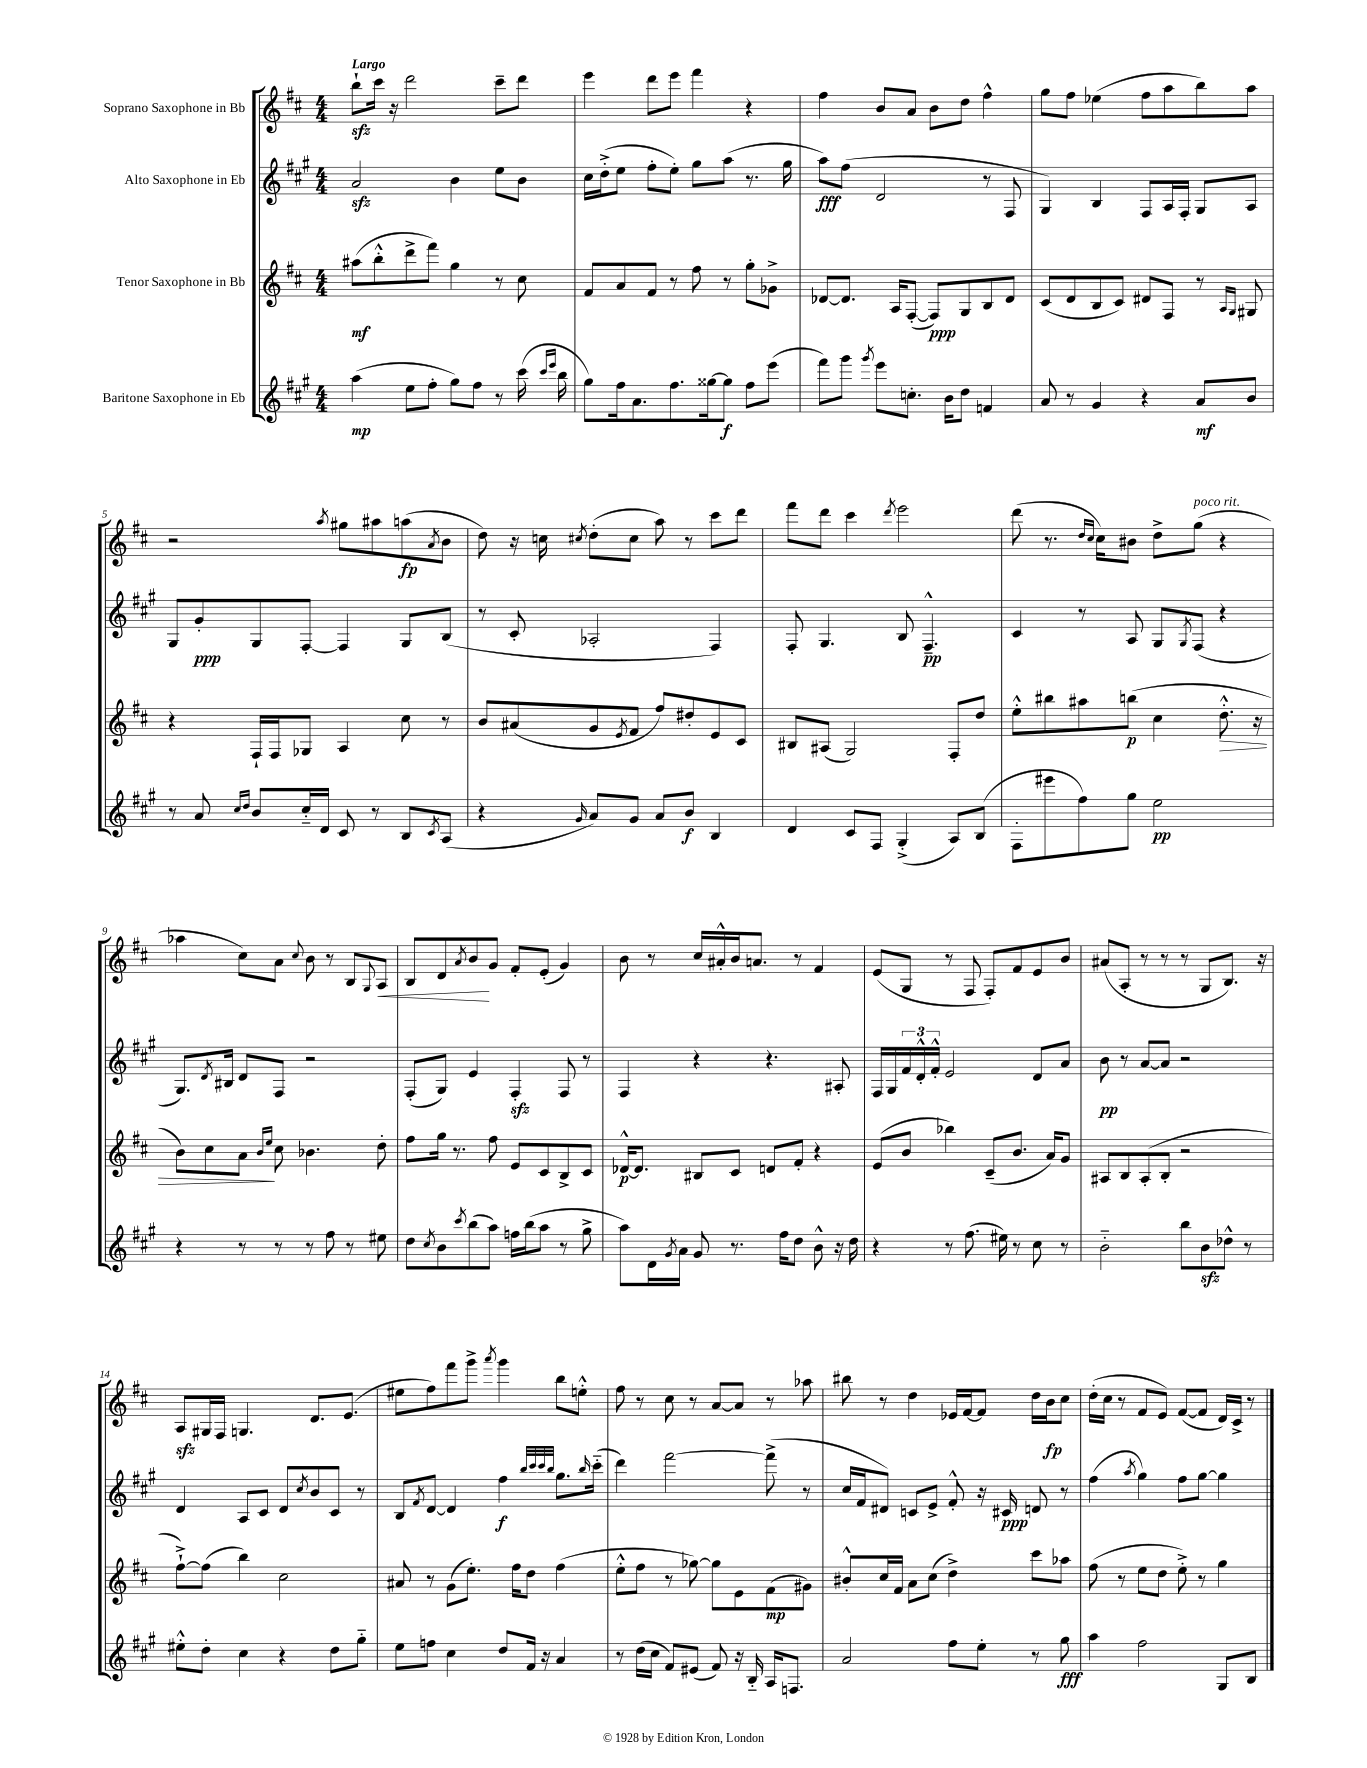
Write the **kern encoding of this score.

**kern	**kern	**kern	**kern
*staff4	*staff3	*staff2	*staff1
*clefG2	*clefG2	*clefG2	*clefG2
*k[f#c#g#]	*k[f#c#]	*k[f#c#g#]	*k[f#c#]
*M4/4	*M4/4	*M4/4	*M4/4
(4aa	(8aa#	2a	8bb`
.	8bb'^^	.	16ccc#
.	.	.	16r
8ee	8ddd^	.	2ddd
8ff#'	8fff#)	.	.
8gg#)	4gg	4b	.
8ff#	.	.	.
8r	8r	8ee	8ccc#~
(16ccc#	8cc#	8b	8ddd
16qqccc#	.	.	.
16qqeee	.	.	.
16bb	.	.	.
=	=	=	=
8gg#)	8f#	16cc#	4eee
.	.	(16dd'^	.
16ff#	8a	8ee	.
8.a	.	.	.
.	8f#	8ff#'	8ddd
8.ff#	8r	8ee')	8eee
.	8ff#	8gg#	4fff#
[16gg##	.	.	.
8gg##]	8r	(8aa	.
8ff#	8gg'	8.r	4r
(8eee	8g-^	.	.
.	.	16gg#	.
=	=	=	=
8fff#)	[8d-	8aa)	4ff#
8ggg#	8.d-]	(8ff#	.
8qggg#	.	.	.
8eee	.	2d	8b
.	16A	.	.
8.cc'	([8F#'	.	8a
.	8F#])	.	8b
16b	.	.	.
8dd	8G	.	8dd
4f	8B	8r	4ff#^^
.	8d-	8F#	.
=	=	=	=
8a	(8c#	4G#)	8gg
8r	8d	.	8ff#
4g#	8B	4B	(4ee-
.	8c#)	.	.
4r	8d#	8F#	8ff#
.	8F#	16A	8aa
.	.	16F#'	.
8a	8r	8G#	8bb)
.	16qqA	.	.
.	16qqG	.	.
8b	8G#	8A	8aa
=	=	=	=
8r	4r	8G#	2r
8a	.	8g#'	.
16qqcc#	.	.	.
16qqdd	.	.	.
8b	16F#`	8G#	.
.	16F#	.	.
16cc#'~	8G-	[8F#'	.
16d	.	.	.
.	.	.	8qaa
8c#	4A	4F#]	8gg#
8r	.	.	8aa#
8B	8cc#	8G#	(8aa
8qc#	.	.	8qa
(8A	8r	(8B	8b
=	=	=	=
4r	8b	8r	8dd)
.	(8a#	8c#'	16r
.	.	.	16cc
16qqg#	.	.	8qcc#
8a)	8g	2A-'	(8dd'
.	8qe	.	.
8g#	8f#	.	8cc#
8a	8ff#)	.	8aa)
8b	8dd#'	.	8r
4B	8e	4F#)	8ccc#
.	8c#	.	8ddd
=	=	=	=
4d	8B#	8F#'	8fff#
.	(8A#	4.G#	8ddd
8c#	2G)	.	4ccc#
8F#	.	.	.
.	.	.	8qddd
(4G#'^	.	8B	2eee
.	.	4.F#~^^	.
8A)	8F#'	.	.
(8B	8dd	.	.
=	=	=	=
8F#'	8ee'^^	4c#	(8ddd
8eee#	8bb#	.	8.r
8ff#)	8aa#	8r	.
.	.	.	16qqdd
.	.	.	16qqcc#
.	.	.	16cc#)
8gg#	(8bb	8A	8b#
2ee	4cc#	8G#	8dd^
.	.	8qG#	.
.	.	(8F#	(8gg
.	8.dd'^^	4r	4r
.	16r	.	.
=	=	=	=
4r	8b)	8.G#)	4aa-
.	8cc#	.	.
.	.	8qd	.
.	.	16B#	.
8r	8a	8d	8cc#)
.	16qqb	.	.
.	16qqee	.	.
8r	8cc#	8F#	8a
.	.	.	8qqcc#
8r	4.b-	2r	8b
8ff#	.	.	8r
8r	.	.	8B
.	.	.	8qqG
8ee#	8dd'	.	8A
=	=	=	=
8dd	8ff#	(8F#'	8B
8qcc#	.	.	.
8b	16gg	8G#)	8d
.	8.r	.	.
8qccc#	.	.	8qa
(8bb	.	4e	8b
8aa)	8ff#	.	8g
16ff	8e	4F#'	8f#'
(16bb	.	.	.
8aa	8c#	.	(8e'
8r	8B^	8F#	4g)
8gg#^	8c#	8r	.
=	=	=	=
8aa)	[16d-^^	4F#	8b
.	8.d-]	.	.
16d	.	.	8r
8qg#	.	.	.
16a	.	.	.
8g#	8B#	4r	16cc#
.	.	.	16a#'^^
8.r	8c#	.	16b
.	.	.	8.a
.	8d	4.r	.
16ff#	.	.	.
8dd	8f#'	.	8r
8b^^	4r	.	4f#
16r	.	8A#'	.
16dd	.	.	.
=	=	=	=
4r	(8e	16F#	(8e
.	.	16G#	.
.	8b	24f#	8G
.	.	24d'^^	.
.	.	24f#'^^	.
8r	4bb-)	2e	8r
(8.ff#	.	.	8F#
.	(8c#~	.	8F#')
16ee#)	.	.	.
8r	8.b	.	8f#
8cc#	.	8d	8e
.	16a)	.	.
8r	8g	8a	8b
=	=	=	=
2b'~	8A#	8b	(8a#
.	8B	8r	8A'
.	(8A#'	[8a	8r
.	8B'	8a]	8r
8bb	2r	2r	8r
8b	.	.	8G
8dd-^^	.	.	8.B)
8r	.	.	.
.	.	.	16r
=	=	=	=
8ee#'^^	[8ff#`^)	4d	8A
8dd'	(8ff#]	.	16G#
.	.	.	16F#
4cc#	4bb)	8A	4.G
.	.	8c#	.
4r	2cc#	8d	.
.	.	8qcc#	.
.	.	8b	8.d
8dd	.	8c#	.
.	.	.	(8.e
8gg#'~	.	8r	.
=	=	=	=
8ee	8a#	8B	8ee#
.	.	8qf#	.
8ff	8r	[8d	8ff#)
4cc#	(8g	4d]	8fff#
.	8.ee')	.	8ggg^
.	.	.	8qaaa
8dd	.	4ff#	4ggg
.	16ff#	.	.
16f#	8dd	.	.
16r	.	.	.
.	.	32qqbb	.
.	.	32qqccc#	.
.	.	32qqccc#	.
.	.	32qqbb	.
4a	(4ff#	8.gg#	8bb
.	.	.	8ee'^^
.	.	16qqbb	.
.	.	(16ccc#'~	.
=	=	=	=
8r	8ee'^^	4ddd)	8ff#
(16dd	8ff#	.	8r
16cc#	.	.	.
8f#)	8r	[2fff#	8cc#
(8e#	[8gg-)	.	8r
8f#)	8gg-]	.	[8a
16r	8e	.	8a]
16B'~	.	.	.
16A	(8f#	(8fff#^]	8r
8.F	.	.	.
.	8g#)	8r	8aa-
=	=	=	=
2a	8b#'^^	16cc#	8bb#
.	.	16f#	.
.	16cc#	8d#)	8r
.	16f#	.	.
.	8a	8c	4dd
.	(8cc#	8e^	.
8ff#	4dd^)	8f#'^^	16e-
.	.	.	[16f#
8ee'	.	16r	8f#]
.	.	16c#	.
8r	8ccc#	8d	16dd
.	.	.	16b
8gg#	8aa-	8r	8cc#
=	=	=	=
4aa	(8ff#	(4ff#	(16dd'
.	.	.	16cc#
.	8r	.	8r
.	.	8qaa	.
2ff#	8ee	4gg#)	8f#
.	8dd	.	8e)
.	8ee'^)	8ff#	([8f#
.	8r	[8gg#	8f#]
8G#	4gg	4gg#]	16d)
.	.	.	16c#^
8B	.	.	8r
==	==	==	==
*-	*-	*-	*-
